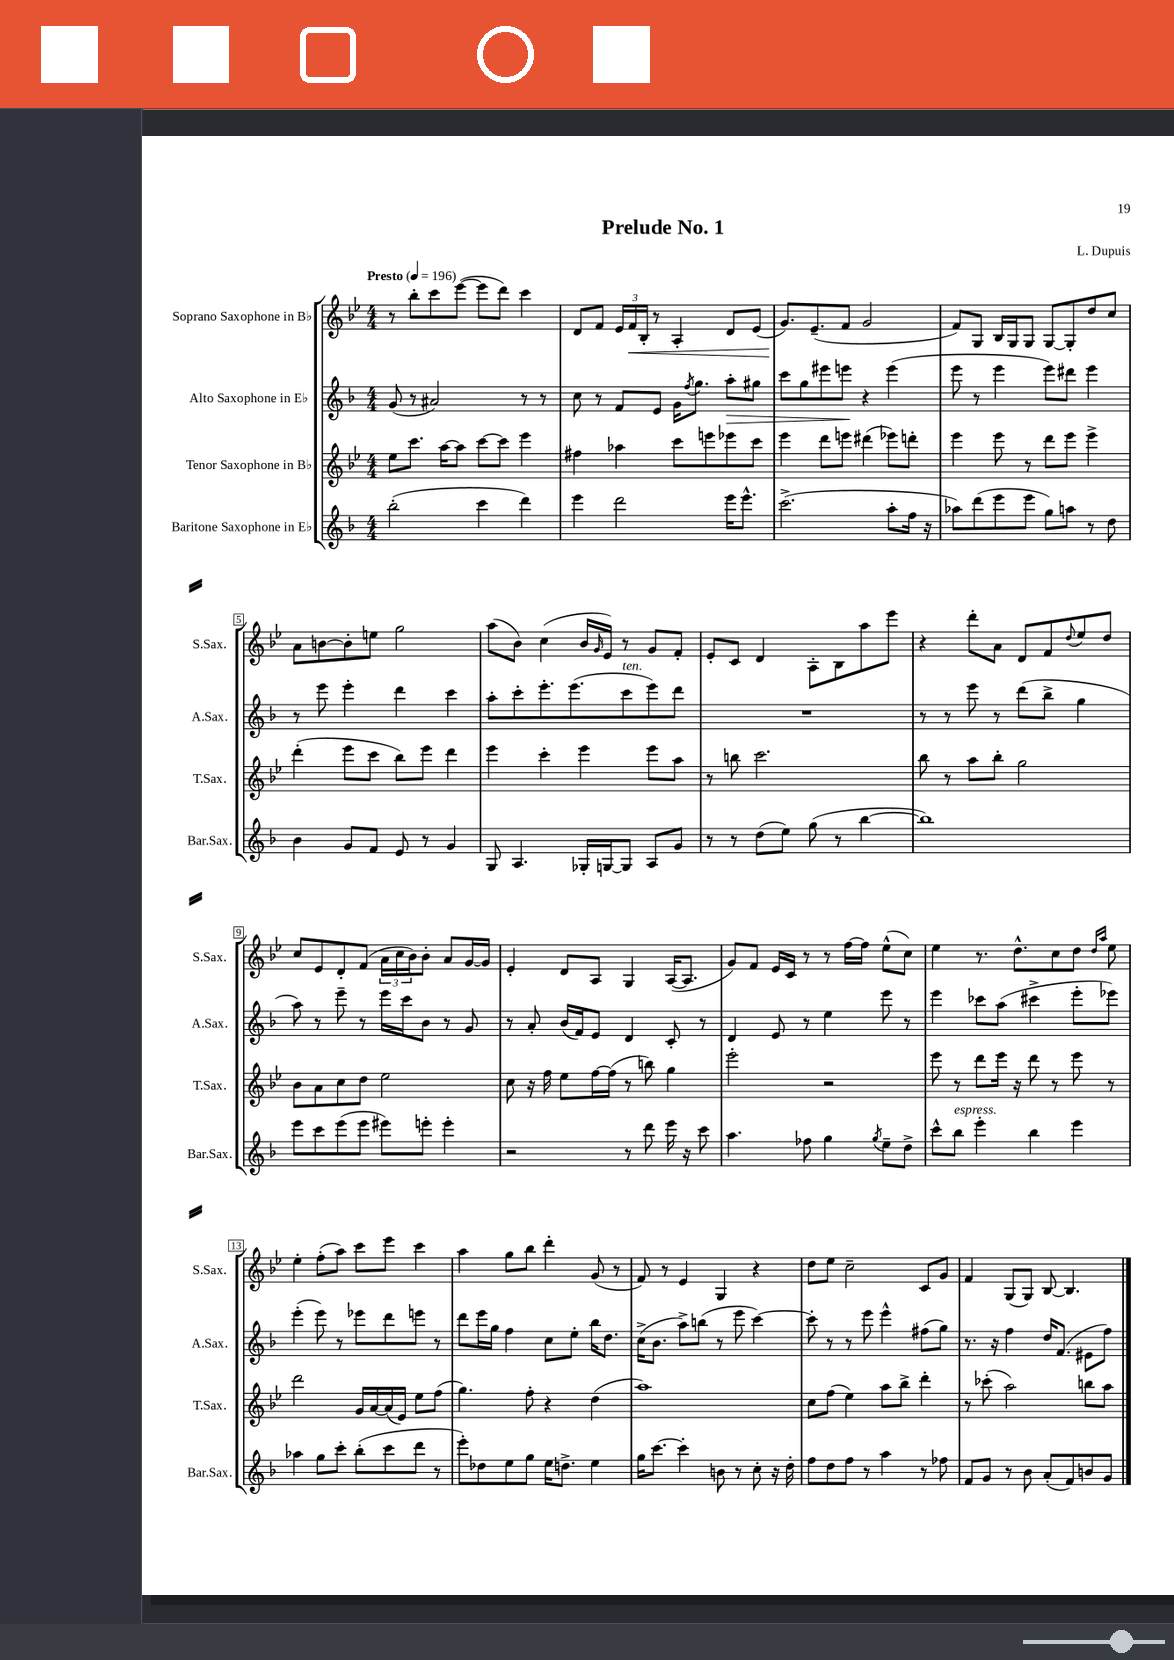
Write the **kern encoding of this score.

**kern	**kern	**kern	**dynam	**kern	**dynam
*part4	*part3	*part2	*part2	*part1	*part1
*staff4	*staff3	*staff2	*staff2	*staff1	*staff1
*I"Baritone Saxophone in E♭	*I"Tenor Saxophone in B♭	*I"Alto Saxophone in E♭	*	*I"Soprano Saxophone in B♭	*
*I'Bar.Sax.	*I'T.Sax.	*I'A.Sax.	*	*I'S.Sax.	*
*clefG2	*clefG2	*clefG2	*	*clefG2	*
*k[b-]	*k[b-e-]	*k[b-]	*	*k[b-e-]	*
*M4/4	*M4/4	*M4/4	*	*M4/4	*
*MM196	*MM196	*MM196	*	*MM196	*
=1	=1	=1	=1	=1	=1
!	!	!	!	!LO:TX:a:B:t=Presto	!
(2bb-'\	8ee-\L	(8g/	.	8r	.
.	8.ccc\J	8r	.	8bb-'\L	.
.	.	2a#X/)	.	8ccc\	.
.	[16aa\KL	.	.	.	.
.	8aa\J]	.	.	([8eee-\J	.
4ccc\	[8ccc\L	.	.	8eee-\L]	.
.	8ccc\J]	.	.	8ddd\J)	.
4ddd\)	4eee-\	8r	.	4ccc\	.
.	.	8r	.	.	.
=2	=2	=2	=2	=2	=2
4eee\	4ff#X\	8cc\	.	8d/L	.
.	.	8r	.	8f/J	.
2ddd\	4aa-X\	8f/L	.	24e-/LL	.
!	!	!	!	!	!LO:HP:b
.	.	.	.	24f/	<
.	.	.	.	24B-'/JJ	.
.	.	8e/J	.	8r	.
.	8ccc\L	16g\KL	.	4A'/	.
.	.	8qff/	.	.	.
.	.	8.gg\J	.	.	.
.	8eeen\	.	.	.	.
!	!	!	!LO:HP:b	!	!
16eee\KL	8eee-X\	8aa'\L	>	8d/L	.
8.eee^^\J	.	.	.	.	.
.	8ccc\J	8gg#X\J	.	(8e-/J	.
=3	=3	=3	=3	=3	=3
(2.ccc^\	4eee-\	8ccc\L	.	8.g/L)	.
.	.	8gg\	.	.	.
.	.	.	.	(8.e-~/	[
.	8ddd\L	8eee#X\	.	.	.
.	8eeen\J	8eeen\J	.	8f/J	.
.	(4ddd#X\	4r	]	2g/	.
8aa'\L	8eee-X\L)	(4eee\	.	.	.
16ff\Jk	8dddn'\J	.	.	.	.
16r	.	.	.	.	.
=4	=4	=4	=4	=4	=4
8aa-X\L)	4eee-\	8eee\	.	8f/L)	.
(8ddd\	.	8r	.	8G/J	.
8eee\	8eee-\	4eee\	.	16B-/LL	.
.	.	.	.	16G/J	.
8eee\J	8r	.	.	8G/J	.
8gg\L)	8ddd\L	8eee\L)	.	[8G/L	.
8aan\J	8eee-\J	8ddd#X\J	.	8G'/]	.
8r	4eee-^\	4eee\	.	8dd/	.
8dd\	.	.	.	8cc/J	.
!!LO:LB:g=z
=5	=5	=5	=5	=5	=5
4b-\	(4ddd'\	8r	.	8a\L	.
.	.	8eee\	.	[8bn\	.
8g/L	8eee-\L	4eee'\	.	8b'\]	.
8f/J	8ccc\J	.	.	8een\J	.
8e/	8bb-\L)	4ddd\	.	2gg\	.
8r	8eee-\J	.	.	.	.
4g/	4ddd\	4ccc\	.	.	.
=6	=6	=6	=6	=6	=6
8G/	4eee-\	8aa'\L	.	(8aa\L	.
4.A/	.	8ccc'\	.	8b-\J)	.
.	4ccc'\	8.eee'\	.	(4cc\	.
.	.	(8.eee\	.	.	.
16G-X'/LL	4eee-\	.	.	16b-/LL	.
.	.	.	.	16qqg/	.
[16Gn/J	.	.	.	16e-/JJ)	.
!	!	!LO:TX:a:i:t=ten.	!	!	!
8G/J]	.	8ccc\	.	8r	.
8A/L	8eee-\L	8eee\)	.	8g/L	.
8g/J	8aa\J	8ddd\J	.	8f'/J	.
=7	=7	=7	=7	=7	=7
8r	8r	1r	.	8e-'/L	.
8r	8bbn\	.	.	8c/J	.
(8dd\L	2.ccc\	.	.	4d/	.
8ee\J)	.	.	.	.	.
(8gg\	.	.	.	8A'\L	.
8r	.	.	.	8B-\	.
[4bb-\	.	.	.	8aa\	.
.	.	.	.	8eee-\J	.
=8	=8	=8	=8	=8	=8
1bb-])	8bb-\	8r	.	4r	.
.	8r	8r	.	.	.
.	8aa\L	8eee\	.	8ddd'\L	.
.	8bb-'\J	8r	.	8a\J	.
.	2gg\	(8ddd\L	.	8d/L	.
.	.	8bb-^\J	.	8f/	.
.	.	.	.	8qqdd/	.
.	.	4gg\	.	8ee-/	.
.	.	.	.	8dd/J	.
!!LO:LB:g=z
=9	=9	=9	=9	=9	=9
8eee\L	8b-\L	8aa\)	.	8cc/L	.
8ccc\	8a\	8r	.	8e-/	.
(8eee\	8cc\	8eee~\	.	8d'/	.
8eee\J	8dd\J	8r	.	(8f/J	.
8eee#X\L)	2ee-\	16eee\LL	.	24a\LL	.
.	.	.	.	24cc\	.
.	.	16ccc\J	.	.	.
.	.	.	.	24b-\J)	.
8eeen'\J	.	8b-\J	.	8b-'\J	.
4eee'\	.	8r	.	8a/L	.
.	.	8g/	.	[16g/L	.
.	.	.	.	16g/JJ]	.
=10	=10	=10	=10	=10	=10
2r	8cc\	8r	.	4e-'/	.
.	16r	8a'/	.	.	.
.	16ff\	.	.	.	.
.	8ee-\L	(16b-/LL	.	8d/L	.
.	.	16f/J)	.	.	.
.	[16ff\L	8e/J	.	8A/J	.
.	(16ff\JJ]	.	.	.	.
8r	8r	4d/	.	4G/	.
8ddd\	8bbn\)	.	.	.	.
16eee\	4gg\	8c'/	.	([16A/KL	.
16r	.	.	.	8.A/J]	.
8ccc\	.	8r	.	.	.
=11	=11	=11	=11	=11	=11
4.aa\	2eee-'\	4d/	.	8g/L)	.
.	.	.	.	8f/J	.
.	.	8e/	.	16e-/LL	.
.	.	.	.	16c/JJ	.
8ff-X\	.	8r	.	8r	.
4gg\	2r	4ee\	.	8r	.
.	.	.	.	[16ff\LL	.
.	.	.	.	16ff\JJ]	.
8qgg/	.	.	.	.	.
8ee~\L	.	8eee\	.	(8ee-^^\L	.
8dd^\J	.	8r	.	8cc\J)	.
=12	=12	=12	=12	=12	=12
8ccc^^\L	8eee-\	4eee\	.	4ee-\	.
!LO:TX:a:i:t=espress.	!	!	!	!	!
8bb-\J	8r	.	.	.	.
4eee'\	8ddd\L	8ccc-X\L	.	8.r	.
.	16eee-\Jk	(8aa\J	.	.	.
.	16r	.	.	8.dd^^\L	.
4bb-\	8ddd\	4ccc#X^\	.	.	.
.	8r	.	.	8cc\	.
4eee\	8eee-\	8eee'\L	.	8dd\J	.
.	.	.	.	16qqdd/LL	.
.	.	.	.	16qqaa/JJ	.
.	8r	8eee-X\J)	.	8ee-\	.
!!LO:LB:g=z
=13	=13	=13	=13	=13	=13
4aa-X\	2ddd\	(4eee'\	.	4ee-'\	.
8gg\L	.	8eee\)	.	(8ff'\L	.
8ccc'\J	.	8r	.	8aa\J)	.
(8bb-'\L	16g/LL	8eee-X\L	.	8ccc\L	.
.	[16a/	.	.	.	.
8ccc\	(16a/]	8ddd\	.	8eee-\J	.
.	16e-/JJ)	.	.	.	.
8ddd\J	8ee-\L	8eeen\J	.	4ccc\	.
8r	(8ff\J	8r	.	.	.
=14	=14	=14	=14	=14	=14
8eee'\L)	4.gg\)	8ddd\L	.	4aa\	.
8dd-X\	.	16eee\L	.	.	.
.	.	16gg\JJ	.	.	.
8ee\	.	4ff\	.	8gg\L	.
8gg\J	8ff'\	.	.	8bb-\J	.
16ee\KL	4r	8cc\L	.	4ddd'\	.
8.ddn^\J	.	.	.	.	.
.	.	8ee'\J	.	.	.
4ee\	(4dd\	16bb-\KL	.	(8g/	.
.	.	8.dd\J	.	.	.
.	.	.	.	8r	.
=15	=15	=15	=15	=15	=15
16gg\KL	1aa)	(16cc^\KL	.	8f/)	.
[8.ccc\J	.	8.b-\J	.	.	.
.	.	.	.	8r	.
4ccc'\]	.	8aa^\L)	.	4e-/	.
.	.	(8bbn\J	.	.	.
8bn\	.	8r	.	4G/	.
8r	.	8eee\	.	.	.
8cc'\	.	[4ccc\)	.	4r	.
16r	.	.	.	.	.
16dd'\	.	.	.	.	.
=16	=16	=16	=16	=16	=16
8ff\L	8cc\L	8ccc'\]	.	8dd\L	.
8dd\	(8ff\J	8r	.	8ee-\J	.
8ff\J	4ee-\)	8r	.	2cc~\	.
8r	.	8eee\	.	.	.
4aa\	8aa\L	4eee^^\	.	.	.
.	8bb-^\J	.	.	.	.
8r	4ddd'\	(8ff#X\L	.	8c/L	.
8ff-X\	.	8gg\J)	.	8g/J	.
=17	=17	=17	=17	=17	=17
8f/L	8r	8.r	.	4f/	.
8g/J	(8ccc-X'\	.	.	.	.
.	.	16r	.	.	.
8r	2aa\)	4ff\	.	(8G/L	.
8b-\	.	.	.	8G/J)	.
(8a'/L	.	16dd/KL	.	[8B-/	.
.	.	(8.f/J	.	.	.
8f/)	.	.	.	4.B-/]	.
8bn/	8bbn\L	8e#X\L	.	.	.
8g/J	8aa\J	8ff\J)	.	.	.
==	==	==	==	==	==
*-	*-	*-	*-	*-	*-
